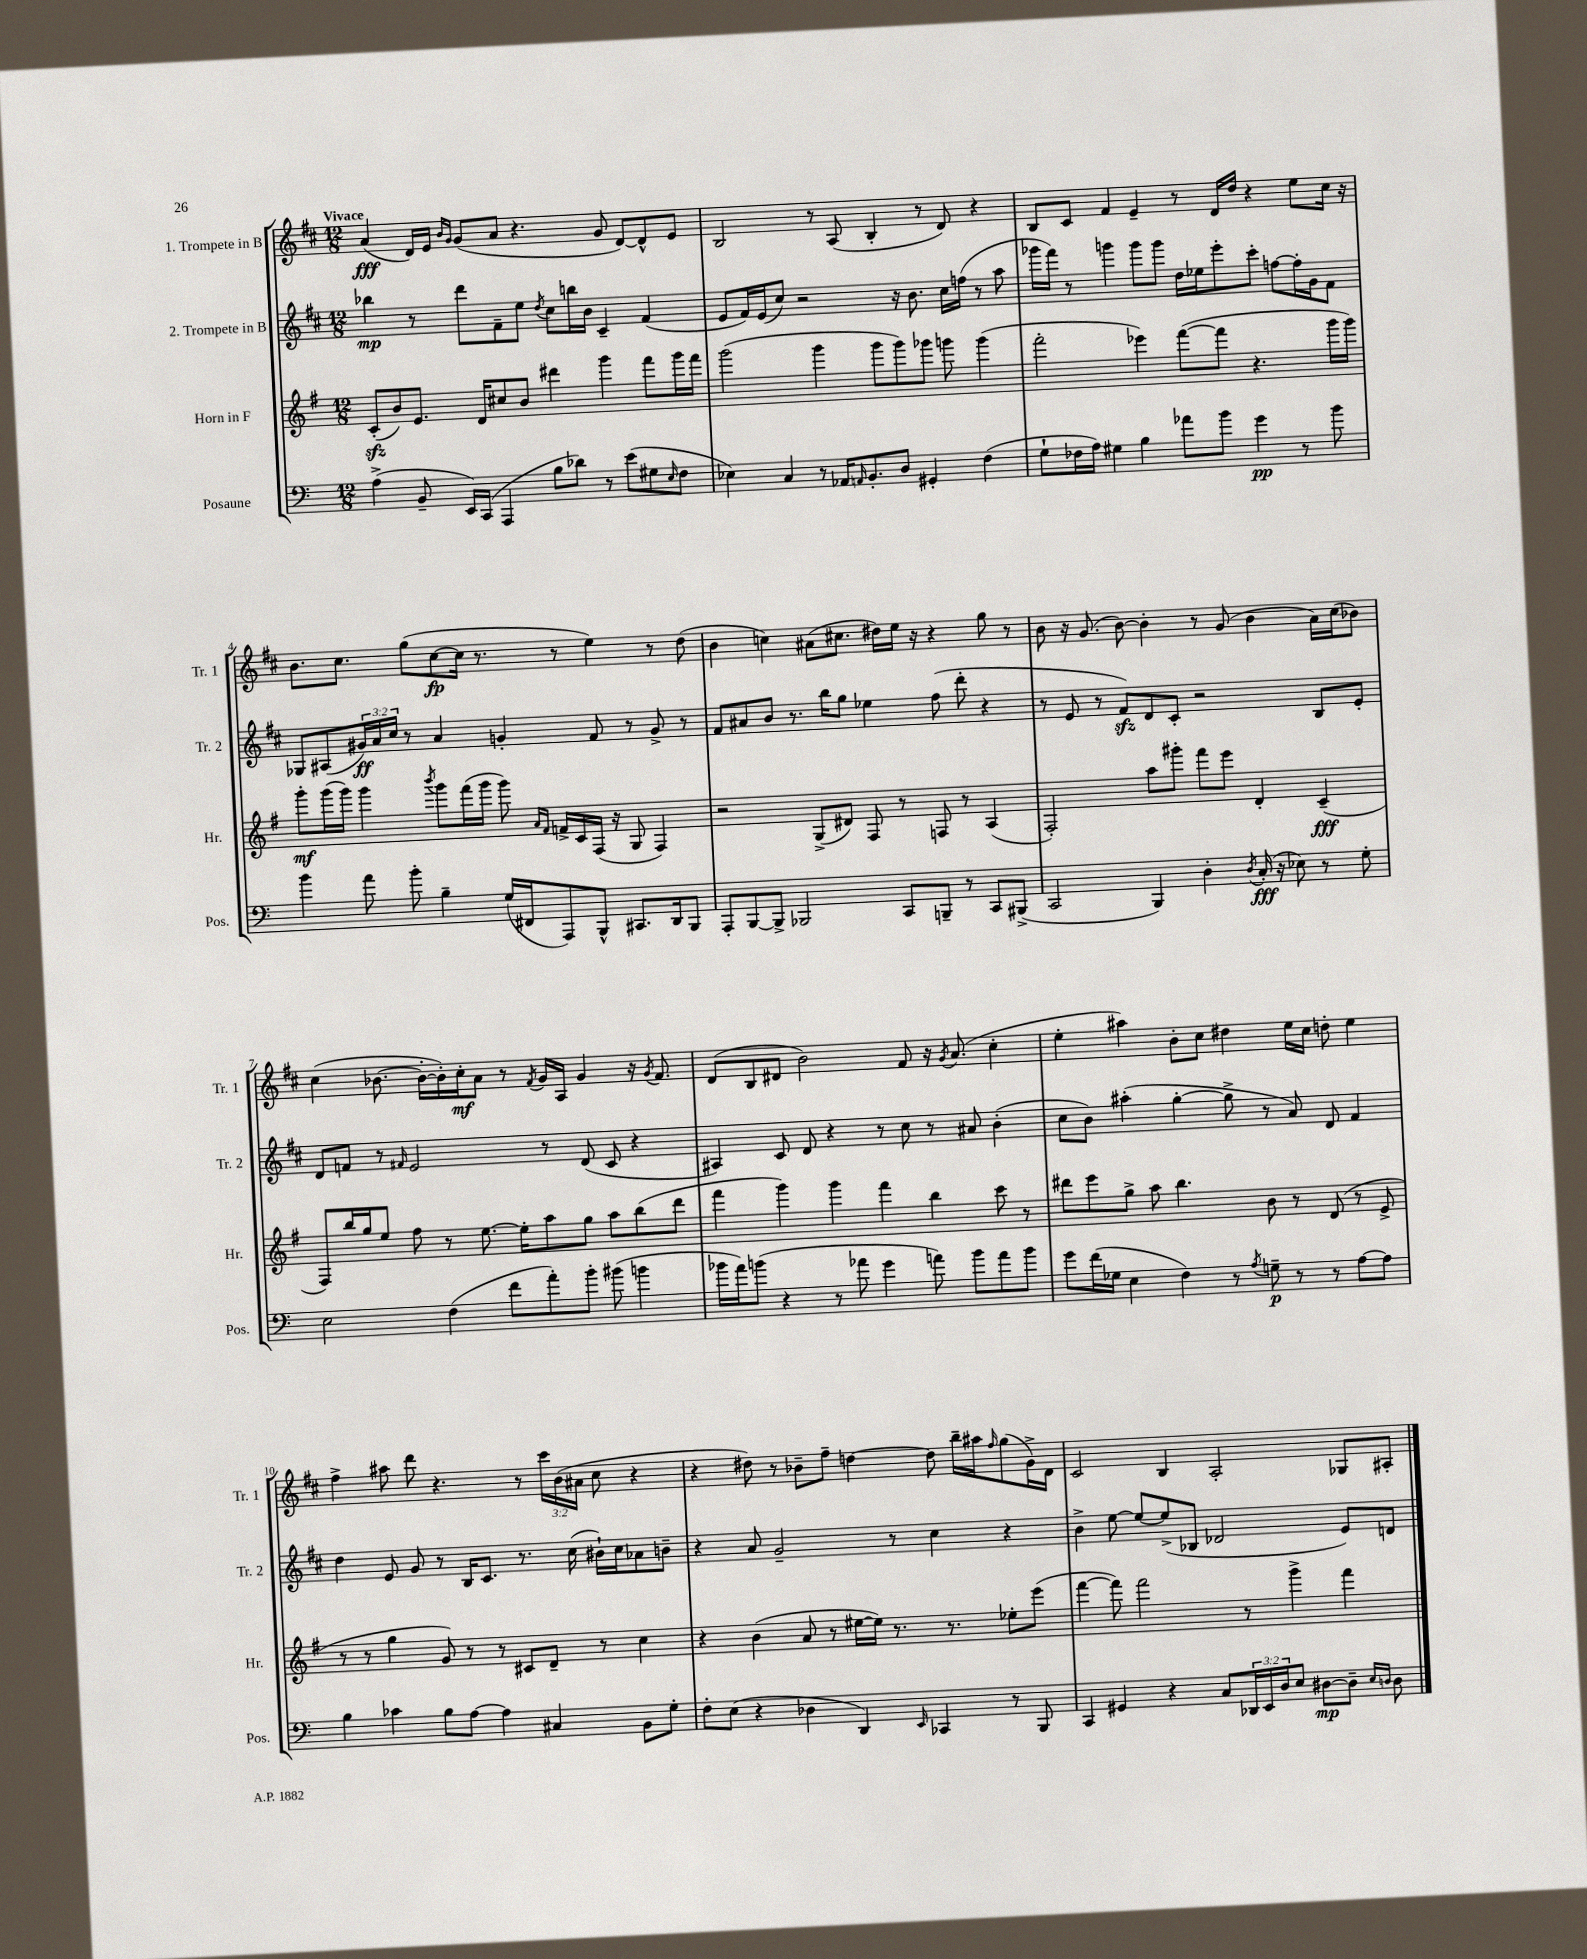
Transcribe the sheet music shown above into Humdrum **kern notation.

**kern	**dynam	**kern	**dynam	**kern	**dynam	**kern	**dynam
*part4	*part4	*part3	*part3	*part2	*part2	*part1	*part1
*staff4	*staff4	*staff3	*staff3	*staff2	*staff2	*staff1	*staff1
*I"Posaune	*	*I"Horn in F	*	*I"2. Trompete in B	*	*I"1. Trompete in B	*
*I'Pos.	*	*I'Hr.	*	*I'Tr. 2	*	*I'Tr. 1	*
*clefF4	*	*clefG2	*	*clefG2	*	*clefG2	*
*k[]	*	*k[f#]	*	*k[f#c#]	*	*k[f#c#]	*
*M12/8	*	*M12/8	*	*M12/8	*	*M12/8	*
=1	=1	=1	=1	=1	=1	=1	=1
!	!	!	!	!	!	!LO:TX:a:B:t=Vivace	!
(4A^\	.	(8czz'/L	.	4bb-X\	mp	(4a/	fff
.	.	8b/)	.	.	.	.	.
8BB~/	.	8.e/J	.	8r	.	16d/LL)	.
.	.	.	.	.	.	16e/JJ	.
.	.	.	.	.	.	16qqb/LL	.
.	.	.	.	.	.	16qqg/JJ	.
16EE/LL)	.	.	.	8ddd\L	.	(8g/L	.
(16CC/JJ	.	16d/KL	.	.	.	.	.
4AAA/	.	8cc#X/	.	8f#~\	.	8a/J	.
.	.	8b/J	.	8ee\J	.	4.r	.
.	.	.	.	8qdd/	.	.	.
8B\L	.	4ddd#X\	.	8cc#\L	.	.	.
8d-X\J)	.	.	.	16bbn\L	.	.	.
.	.	.	.	16b\JJ	.	.	.
8r	.	4ggg\	.	4c#~/	.	8g/	.
(8e\L	.	.	.	.	.	[8d/L)	.
8G#X\	.	8fff#\L	.	(4f#/	.	8d^^/]	.
16qqE/	.	.	.	.	.	.	.
8F\J	.	16ggg\L	.	.	.	8e/J	.
.	.	16fff#\JJ	.	.	.	.	.
=2	=2	=2	=2	=2	=2	=2	=2
4E-X\)	.	(2ggg\	.	8e/L	.	2B/	.
.	.	.	.	16f#/L)	.	.	.
.	.	.	.	(16e/J	.	.	.
4C/	.	.	.	8cc#/J)	.	.	.
.	.	.	.	2r	.	.	.
8r	.	4ggg\	.	.	.	8r	.
16AA-X/KL	.	.	.	.	.	(8A/	.
16qqAAn/	.	.	.	.	.	.	.
8.BB'/	.	.	.	.	.	.	.
.	.	8ggg\L	.	.	.	4B'/	.
8D/J	.	8ggg\)	.	16r	.	.	.
.	.	.	.	8.b\	.	.	.
4GG#X'/	.	8ggg-X\J	.	.	.	8r	.
.	.	8gggn\	.	16cc#\LL	.	8d/)	.
.	.	.	.	(16ffn\JJ	.	.	.
(4F\	.	(4ggg\	.	8r	.	4r	.
.	.	.	.	8aa\	.	.	.
=3	=3	=3	=3	=3	=3	=3	=3
8G`\L	.	2fff#'\	.	16ggg-X\LL	.	8B/L	.
.	.	.	.	16fff#\JJ)	.	.	.
16F-X\L	.	.	.	8r	.	8c#/J	.
16A\JJ)	.	.	.	.	.	.	.
4G#X\	.	.	.	4gggn\	.	4f#/	.
4B\	.	4eee-X\)	.	8ggg\L	.	4e~/	.
.	.	.	.	8ggg\J	.	.	.
8a-X\L	.	([8fff#\L	.	16dd\LL	.	8r	.
.	.	.	.	16ee-X\J	.	.	.
8b\J	.	8fff#\J]	.	8eee'\	.	16d/LL	.
.	.	.	.	.	.	16dd/JJ	.
4g\	pp	4.r	.	8ccc#'\J	.	4r	.
.	.	.	.	[8ffn\L	.	.	.
8r	.	.	.	16ff'\L]	.	8ee\L	.
.	.	.	.	16g\J	.	.	.
8b\	.	16ggg\LL	.	8f#\J	.	16cc#\Jk	.
.	.	16ggg\JJ)	.	.	.	16r	.
!!LO:LB:g=z
=4	=4	=4	=4	=4	=4	=4	=4
4b\	.	8ggg'\L	mf	8G-X/L	.	8.b\L	.
.	.	(16ggg\L	.	(8A#X/	.	.	.
.	.	16ggg\JJ)	.	.	.	8.cc#\J	.
8a\	.	4ggg\	.	24g#X/L)	ff	.	.
.	.	.	.	24a/	.	.	.
.	.	.	.	24cc#/JJ	.	.	.
8b'\	.	.	.	8r	.	(8gg\L	.
.	.	8qbbb/	.	.	.	.	.
4B~\	.	8ggg\L	.	4a/	.	[8cc#\	fp
.	.	(16fff#\L	.	.	.	16cc#\Jk]	.
.	.	16ggg\JJ	.	.	.	8.r	.
(16G/LL	.	8ggg\)	.	4gn'/	.	.	.
16FF#X/J	.	.	.	.	.	.	.
.	.	16qqa/LL	.	.	.	.	.
.	.	16qqf#/JJ	.	.	.	.	.
8AAA/)	.	16fn^/LL	.	.	.	8r	.
.	.	16c/	.	.	.	.	.
8BBB^^/J	.	(16F#/JJ	.	8f#/	.	4ee\)	.
.	.	16r	.	.	.	.	.
8.CC#X/L	.	8G/	.	8r	.	.	.
.	.	4F#/)	.	8g^/	.	8r	.
16DD/k	.	.	.	.	.	.	.
8BBB/J	.	.	.	8r	.	(8dd\	.
=5	=5	=5	=5	=5	=5	=5	=5
8AAA'/L	.	2r	.	8f#/L	.	4b\	.
[8BBB/	.	.	.	8a#X/	.	.	.
8BBB^/J]	.	.	.	8b/J	.	4ccn\)	.
2BBB-X/	.	.	.	8.r	.	.	.
.	.	(8G^/L	.	.	.	(8a#X\L	.
.	.	.	.	16bb\KL	.	.	.
.	.	8d#X/J)	.	8gg\J	.	8.cc#X\J	.
.	.	8F#/	.	4ee-X\	.	.	.
.	.	.	.	.	.	16dd#X\LL)	.
8CC/L	.	8r	.	.	.	16ee\JJ	.
.	.	.	.	.	.	16r	.
8BBBn~/J	.	8Fn/	.	(8ff#\	.	4r	.
8r	.	8r	.	8ddd'\	.	.	.
8CC/L	.	(4A/	.	4r	.	8gg\	.
(8BBB#X^/J	.	.	.	.	.	8r	.
=6	=6	=6	=6	=6	=6	=6	=6
2CC/	.	2F#'/)	.	8r	.	8b\	.
.	.	.	.	8e/	.	16r	.
.	.	.	.	.	.	(8.g/	.
.	.	.	.	8r	.	.	.
.	.	.	.	8f#zz/L)	.	[8b\)	.
4BBB/)	.	8aa\L	.	8d/	.	4b'\]	.
.	.	8ggg#X'\J	.	8c#'/J	.	.	.
4D'\	.	8fff#\L	.	2r	.	8r	.
.	.	8eee\J	.	.	.	(8g/	.
8qD/	.	.	.	.	.	.	.
(16C'/	fff	4d'/	.	.	.	4b\	.
16r	.	.	.	.	.	.	.
8E-X\)	.	.	.	.	.	.	.
8r	.	(4c~/	fff	8B/L	.	16a\LL)	.
.	.	.	.	.	.	(16cc#\J	.
8G'\	.	.	.	8e'/J	.	8b-X\J)	.
!!LO:LB:g=z
=7	=7	=7	=7	=7	=7	=7	=7
2E\	.	8F#/L)	.	8d/L	.	(4cc#\	.
.	.	16bb/L	.	8fn/J	.	.	.
.	.	16gg/J	.	.	.	.	.
.	.	8ee/J	.	8r	.	[8.b-X\	.
.	.	.	.	16qqf#X/	.	.	.
.	.	8ff#\	.	2e/	.	.	.
.	.	.	.	.	.	16b-'\LL_	.
(4F\	.	8r	.	.	.	16b-'\])	.
.	.	.	.	.	.	16cc#'\J	mf
.	.	[8.ee\	.	.	.	8a\J	.
8f\L	.	.	.	.	.	8r	.
.	.	16ee'\KL]	.	.	.	.	.
.	.	.	.	.	.	8qf#/	.
8a'\)	.	8aa\	.	8r	.	16g/LL	.
.	.	.	.	.	.	16A/JJ	.
8b'\J	.	8gg\J	.	(8d/	.	4g/	.
(8b#X\	.	8aa\L	.	8c#/	.	.	.
4bn\	.	(8bb\	.	4r	.	16r	.
.	.	.	.	.	.	8qg/	.
.	.	.	.	.	.	8.f#/	.
.	.	8ddd\J	.	.	.	.	.
=8	=8	=8	=8	=8	=8	=8	=8
16b-X\LL	.	4fff#\	.	4A#X/)	.	(8d/L	.
16a\J)	.	.	.	.	.	.	.
(8bn\J	.	.	.	.	.	8B/	.
4r	.	4ggg\)	.	8c#/	.	8d#X/J	.
.	.	.	.	8d/	.	2b\)	.
8r	.	4ggg\	.	4r	.	.	.
8a-X\	.	.	.	.	.	.	.
4g\	.	4fff#\	.	8r	.	.	.
.	.	.	.	8cc#\	.	8f#/	.
8an\)	.	4bb\	.	8r	.	16r	.
.	.	.	.	.	.	8qg/	.
.	.	.	.	.	.	(8.a/	.
8b\L	.	.	.	8a#X/	.	.	.
8a\	.	8ccc\	.	(4b'\	.	4cc#'\	.
8b\J	.	8r	.	.	.	.	.
=9	=9	=9	=9	=9	=9	=9	=9
8g\L	.	8ddd#X\L	.	8cc#\L	.	4ee'\	.
(16f\L	.	8eee\	.	8b\J)	.	.	.
16G-X\JJ	.	.	.	.	.	.	.
4E\	.	8gg^\J	.	(4aa#X'\	.	4aa#X\)	.
.	.	8aa\	.	.	.	.	.
4F\)	.	4.bb\	.	[4gg'\	.	8b'\L	.
.	.	.	.	.	.	8cc#\J	.
8r	.	.	.	8gg^\]	.	4dd#X\	.
8qA/	.	.	.	.	.	.	.
8Gn~\	p	8b\	.	8r	.	.	.
8r	.	8r	.	8a/)	.	16ee\LL	.
.	.	.	.	.	.	16cc#\JJ	.
8r	.	(8d/	.	8d/	.	8ddn'\	.
[8A\L	.	8r	.	4f#/	.	4ee\	.
8A\J]	.	8e^/	.	.	.	.	.
!!LO:LB:g=z
=10	=10	=10	=10	=10	=10	=10	=10
4B\	.	8r	.	4dd\	.	4ff#^\	.
.	.	8r	.	.	.	.	.
4c-X\	.	4gg\	.	8e/	.	8aa#X\	.
.	.	.	.	8g/	.	8ddd\	.
8B\L	.	8g/)	.	8r	.	4.r	.
[8A\J	.	8r	.	16B/KL	.	.	.
.	.	.	.	8.c#/J	.	.	.
4A\]	.	8r	.	.	.	.	.
.	.	8c#X/L	.	8.r	.	8r	.
4C#X/	.	8d~/J	.	.	.	24ccc#\LL	.
.	.	.	.	.	.	(24b\	.
.	.	.	.	(16cc#\	.	.	.
.	.	.	.	.	.	24a#X\JJ	.
.	.	8r	.	16b#X`\LL)	.	8cc#\	.
.	.	.	.	16cc#\J	.	.	.
8BB\L	.	4cc\	.	8a-X\	.	4r	.
8G'\J	.	.	.	8bn~\J	.	.	.
=11	=11	=11	=11	=11	=11	=11	=11
8F'\L	.	4r	.	4r	.	4r	.
(8E\J	.	.	.	.	.	.	.
4r	.	(4b\	.	8a/	.	8dd#X\)	.
.	.	.	.	2g~/	.	8r	.
4D-X\	.	8a/	.	.	.	8b-X~\L	.
.	.	8r	.	.	.	8ff#~\J	.
4DD/)	.	[16ee#X\LL	.	.	.	[4ddn\	.
.	.	16ee#\JJ])	.	.	.	.	.
.	.	8.r	.	8r	.	.	.
16qqEE/	.	.	.	.	.	.	.
4CC-X/	.	.	.	4cc#\	.	8dd\]	.
.	.	8.r	.	.	.	.	.
.	.	.	.	.	.	16bb~\LL	.
.	.	.	.	.	.	16aa#X\J	.
.	.	.	.	.	.	16qqff#/	.
8r	.	8ee-X'\L	.	4r	.	(8gg\	.
8BBB/	.	(8eee\J	.	.	.	16g^\L)	.
.	.	.	.	.	.	16d\JJ	.
=12	=12	=12	=12	=12	=12	=12	=12
4CC/	.	[4fff#\	.	4b^\	.	2c#/	.
4GG#X/	.	8fff#\])	.	[8ee\	.	.	.
.	.	2fff#\	.	8ee/L_	.	.	.
4r	.	.	.	(8ee^/]	.	4B/	.
.	.	.	.	8B-X/J	.	.	.
8C/L	.	.	.	2d-X/	.	2A'/	.
24DD-X/L	.	8r	.	.	.	.	.
24EE/	.	.	.	.	.	.	.
24D/J	.	.	.	.	.	.	.
8E/J	.	4ggg^\	.	.	.	.	.
[8D#X\L	mp	.	.	.	.	.	.
8D#~\J]	.	4fff#\	.	8e/L)	.	8G-X/L	.
16qqE/LL	.	.	.	.	.	.	.
16qqDn/JJ	.	.	.	.	.	.	.
8D\	.	.	.	8dn/J	.	8A#X'/J	.
==	==	==	==	==	==	==	==
*-	*-	*-	*-	*-	*-	*-	*-
